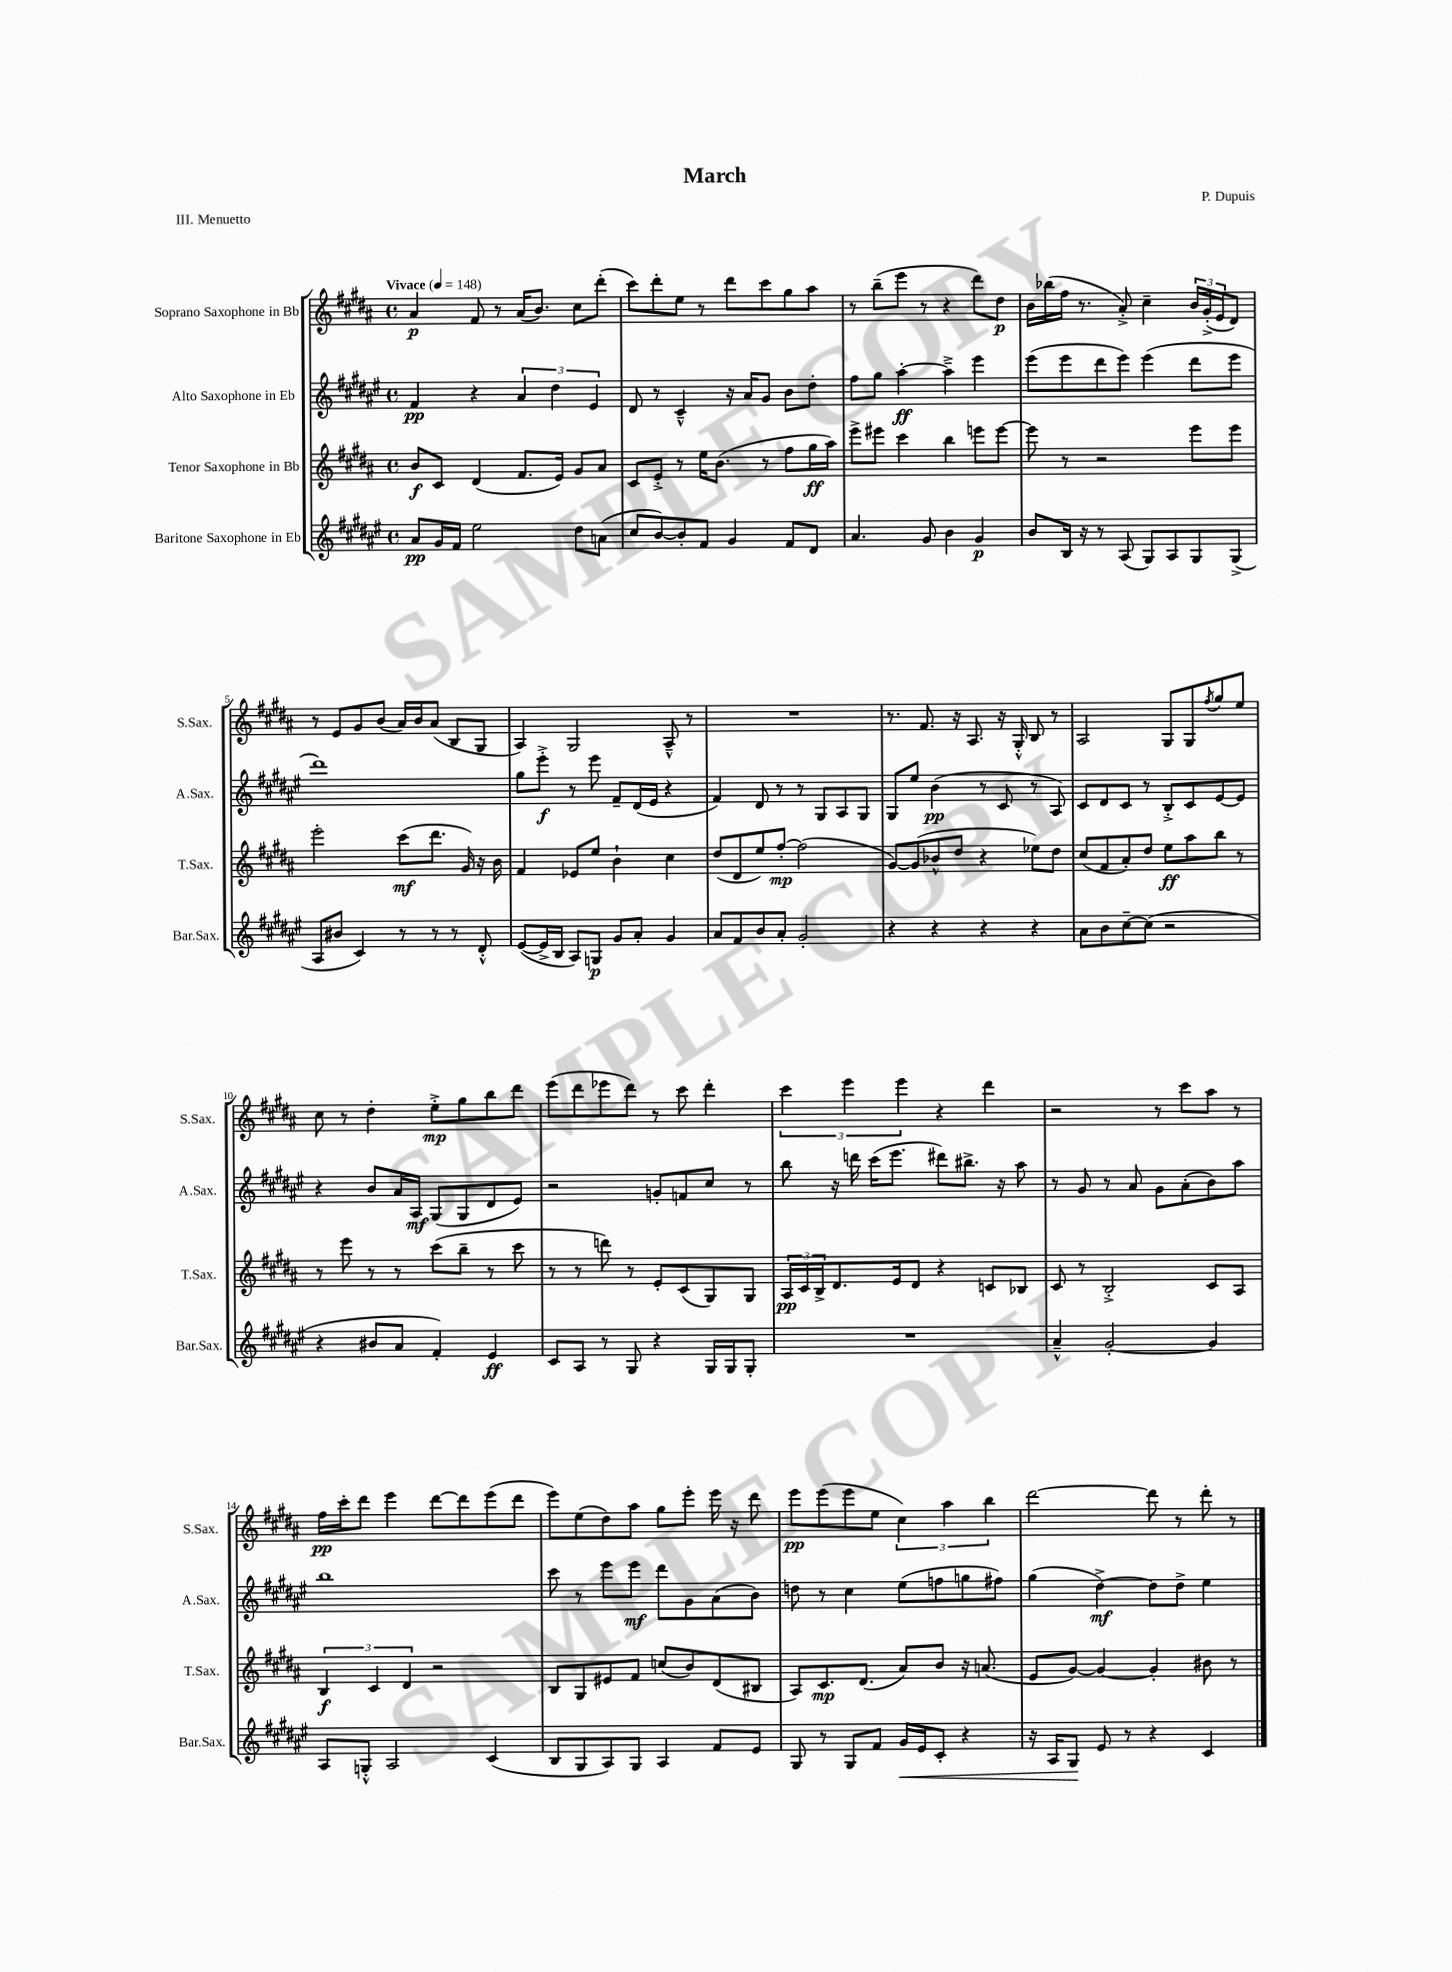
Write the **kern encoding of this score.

**kern	**dynam	**kern	**dynam	**kern	**dynam	**kern	**dynam
*part4	*part4	*part3	*part3	*part2	*part2	*part1	*part1
*staff4	*staff4	*staff3	*staff3	*staff2	*staff2	*staff1	*staff1
*I"Baritone Saxophone in Eb	*	*I"Tenor Saxophone in Bb	*	*I"Alto Saxophone in Eb	*	*I"Soprano Saxophone in Bb	*
*I'Bar.Sax.	*	*I'T.Sax.	*	*I'A.Sax.	*	*I'S.Sax.	*
*clefG2	*	*clefG2	*	*clefG2	*	*clefG2	*
*k[f#c#g#d#a#e#]	*	*k[f#c#g#d#a#]	*	*k[f#c#g#d#a#e#]	*	*k[f#c#g#d#a#]	*
*M4/4	*	*M4/4	*	*M4/4	*	*M4/4	*
*met(c)	*	*met(c)	*	*met(c)	*	*met(c)	*
*MM148	*	*MM148	*	*MM148	*	*MM148	*
=1	=1	=1	=1	=1	=1	=1	=1
!	!	!	!	!	!	!LO:TX:a:B:t=Vivace	!
8a#/L	pp	8b/L	f	4f#/	pp	4a#/	p
16g#/L	.	8c#/J	.	.	.	.	.
16f#/JJ	.	.	.	.	.	.	.
2ee#\	.	(4d#/	.	4r	.	8f#/	.
.	.	.	.	.	.	8r	.
.	.	8.f#/L	.	6a#/	.	(16a#/KL	.
.	.	.	.	.	.	8.b/J)	.
.	.	.	.	6dd#\	.	.	.
.	.	16e/Jk)	.	.	.	.	.
8dd#\L	.	8g#/L	.	.	.	8cc#\L	.
.	.	.	.	6e#/	.	.	.
(8an\J	.	8a#/J	.	.	.	(8ddd#'\J	.
=2	=2	=2	=2	=2	=2	=2	=2
8cc#/L	.	8c#/L	.	8d#/	.	8ccc#\L)	.
[8b/)	.	8e'^/J	.	8r	.	8ddd#'\	.
8b'/]	.	8r	.	4c#~^^/	.	8ee\J	.
8f#/J	.	16ee\KL	.	.	.	8r	.
.	.	(8.b\J	.	.	.	.	.
4g#/	.	.	.	16r	.	8ddd#\L	.
.	.	.	.	16a#/KL	.	.	.
.	.	8r	.	8g#/J	.	8ccc#\	.
8f#/L	.	8ff#\L	.	8b\L	.	8gg#\	.
8d#/J	.	16gg#\L	ff	8dd#'\J	.	8aa#\J	.
.	.	16aa#\JJ)	.	.	.	.	.
=3	=3	=3	=3	=3	=3	=3	=3
4.a#/	.	8eee^\L	.	8ff#\L	.	8r	.
.	.	8eee#X\J	.	8gg#\J	.	(8bb~\L	.
.	.	4ccc#\	.	[4aa#'\	ff	8eee\J	.
8g#/	.	.	.	.	.	8r	.
4b\	.	4bb\	.	4aa#~^\]	.	4r	.
4g#/	p	8eeen\L	.	4eee#\	.	8ddd#\L)	.
.	.	[8eee\J	.	.	.	8dd#\J	p
=4	=4	=4	=4	=4	=4	=4	=4
8b/L	.	8eee\]	.	(8eee#\L	.	16b\LL	.
.	.	.	.	.	.	(16bb-X\	.
16B/Jk	.	8r	.	8eee#\	.	16ff#\JJ	.
16r	.	.	.	.	.	8.r	.
8r	.	2r	.	8ddd#\	.	.	.
(8A#/	.	.	.	8eee#\J)	.	8a#'^/)	.
8G#/L)	.	.	.	(4eee#\	.	4cc#~\	.
8A#/	.	.	.	.	.	.	.
8G#/	.	8eee\L	.	8ddd#\L	.	24b/LL	.
.	.	.	.	.	.	(24g#'^/	.
.	.	.	.	.	.	24e/J	.
(8G#^/J	.	8eee\J	.	8eee#\J	.	8d#/J)	.
!!LO:LB:g=z
=5	=5	=5	=5	=5	=5	=5	=5
8A#/L	.	2eee'\	.	1ddd#)	.	8r	.
8b#X/J	.	.	.	.	.	8e/L	.
4c#/)	.	.	.	.	.	8g#/	.
.	.	.	.	.	.	(8b/J	.
8r	.	(8ccc#\L	mf	.	.	16a#/LL)	.
.	.	.	.	.	.	16b/J	.
8r	.	8.ddd#\J	.	.	.	(8a#/J	.
8r	.	.	.	.	.	8B/L	.
.	.	16g#/)	.	.	.	.	.
8d#'^^/	.	16r	.	.	.	8G#/J	.
.	.	16b\	.	.	.	.	.
=6	=6	=6	=6	=6	=6	=6	=6
([8e#/L	.	4f#/	.	8gg#\L	.	4A#/)	.
16e#^/L]	.	.	.	8eee#'^\J	f	.	.
16B/JJ	.	.	.	.	.	.	.
8A#/L)	.	8e-X/L	.	8r	.	2G#/	.
8Gn/J	p	8ee/J	.	8eee#\	.	.	.
8g#/L	.	4b`\	.	8f#~/L	.	.	.
8a#'/J	.	.	.	(16d#/L	.	.	.
.	.	.	.	16e#/JJ	.	.	.
4g#/	.	4cc#\	.	4r	.	8A#~^^/	.
.	.	.	.	.	.	8r	.
=7	=7	=7	=7	=7	=7	=7	=7
8a#/L	.	(8dd#/L	.	4f#/)	.	1r	.
8f#/	.	8d#/	.	.	.	.	.
8b/	.	8ee/)	.	8d#/	.	.	.
8a#'/J	.	[8ff#'/J	mp	8r	.	.	.
2g#'/	.	(2ff#\]	.	8r	.	.	.
.	.	.	.	8G#/L	.	.	.
.	.	.	.	8A#/	.	.	.
.	.	.	.	8G#/J	.	.	.
=8	=8	=8	=8	=8	=8	=8	=8
4r	.	[8g#/L)	.	8G#/L	.	8.r	.
.	.	(8g#/]	.	8ee#/J	.	.	.
.	.	.	.	.	.	8.f#/	.
4r	.	8b-X^^/	.	(4b\	pp	.	.
.	.	8dd#/J	.	.	.	16r	.
.	.	.	.	.	.	8.A#/	.
4r	.	4r	.	8r	.	.	.
.	.	.	.	8c#/	.	16r	.
.	.	.	.	.	.	16G#'^^/	.
4r	.	8ee-X\L)	.	8r	.	8B/	.
.	.	8dd#\J	.	8A#/)	.	8r	.
=9	=9	=9	=9	=9	=9	=9	=9
8a#\L	.	(8cc#/L	.	8c#/L	.	2A#/	.
8b\	.	8f#/	.	8d#/	.	.	.
[8cc#~\	.	8a#'/)	.	8c#/J	.	.	.
(8cc#\J]	.	8dd#/J	.	8r	.	.	.
2r	.	8ee\L	ff	8B'^/L	.	8G#/L	.
.	.	8aa#\	.	8c#/	.	8G#/	.
.	.	.	.	.	.	8qff#/	.
.	.	8bb\J	.	[8e#/	.	8gg#/	.
.	.	8r	.	8e#/J]	.	8ee/J	.
!!LO:LB:g=z
=10	=10	=10	=10	=10	=10	=10	=10
4r	.	8r	.	4r	.	8cc#\	.
.	.	8eee\	.	.	.	8r	.
8b#X/L	.	8r	.	8b/L	.	4dd#'\	.
8a#/J	.	8r	.	16a#/L	.	.	.
.	.	.	.	16A#/JJ	mf	.	.
4f#'/)	.	(8ccc#\L	.	(8G#/L	.	8ee'^\L	mp
.	.	8bb~\J	.	8G#/	.	8gg#\	.
4e#/	ff	8r	.	8d#/	.	8bb\	.
.	.	8ccc#\	.	8e#/J)	.	8ddd#\J	.
=11	=11	=11	=11	=11	=11	=11	=11
8c#/L	.	8r	.	2r	.	(8eee\L	.
8A#/J	.	8r	.	.	.	8ddd#\	.
8r	.	8dddn\)	.	.	.	8eee-X\	.
8G#/	.	8r	.	.	.	8ddd#\J)	.
4r	.	8e'/L	.	8gn'/L	.	8r	.
.	.	(8c#/	.	8fn/	.	8ccc#\	.
16G#/LL	.	8G#/)	.	8cc#/J	.	4ddd#'\	.
16G#/J	.	.	.	.	.	.	.
8G#'/J	.	8G#/J	.	8r	.	.	.
=12	=12	=12	=12	=12	=12	=12	=12
1r	.	24A#/LL	pp	8bb\	.	6ccc#\	.
.	.	24c#/	.	.	.	.	.
.	.	24B^/J	.	.	.	.	.
.	.	8.d#/	.	16r	.	.	.
.	.	.	.	.	.	6eee\	.
.	.	.	.	16dddn\	.	.	.
.	.	.	.	(16ccc#\KL	.	.	.
.	.	16e/k	.	8.eee#\J	.	.	.
.	.	.	.	.	.	6eee\	.
.	.	8d#/J	.	.	.	.	.
.	.	4r	.	8ddd#X\L)	.	4r	.
.	.	.	.	8.bb#X^\J	.	.	.
.	.	8cn/L	.	.	.	4ddd#\	.
.	.	.	.	16r	.	.	.
.	.	8B-X/J	.	8aa#\	.	.	.
=13	=13	=13	=13	=13	=13	=13	=13
4a#~^^/	.	8c#/	.	8r	.	2r	.
.	.	8r	.	8g#/	.	.	.
[2g#'/	.	2B'^/	.	8r	.	.	.
.	.	.	.	8a#/	.	.	.
.	.	.	.	8g#\L	.	8r	.
.	.	.	.	(8a#'\	.	8ccc#\L	.
4g#/]	.	8c#/L	.	8b\)	.	8aa#\J	.
.	.	8A#/J	.	8aa#\J	.	8r	.
!!LO:LB:g=z
=14	=14	=14	=14	=14	=14	=14	=14
8A#/L	.	6B/	f	1bb	.	16ff#\LL	pp
.	.	.	.	.	.	16ccc#'\J	.
8Gn'^^/J	.	.	.	.	.	8ddd#\J	.
.	.	6c#/	.	.	.	.	.
2A#/	.	.	.	.	.	4eee\	.
.	.	6d#/	.	.	.	.	.
.	.	2r	.	.	.	[8ddd#\L	.
.	.	.	.	.	.	8ddd#\]	.
(4c#/	.	.	.	.	.	(8eee\	.
.	.	.	.	.	.	8ddd#\J	.
=15	=15	=15	=15	=15	=15	=15	=15
8B/L	.	8B/L	.	8ccc#\	.	8eee\L)	.
8G#/	.	8G#/	.	8r	.	(8ee\	.
8A#/)	.	8e#X/	.	8eee#\L	.	8dd#\)	.
8G#/J	.	8f#/J	.	8eee#\J	mf	8aa#\J	.
4A#/	.	(8ccn/L	.	8ddd#\L	.	8gg#\L	.
.	.	8b/)	.	8g#\	.	8eee'\J	.
8f#/L	.	(8d#/	.	(8a#\	.	16eee\	.
.	.	.	.	.	.	16r	.
8e#/J	.	8B#X/J	.	8b\J)	.	8ddd#\	.
=16	=16	=16	=16	=16	=16	=16	=16
8G#/	.	8A#/L)	.	8ddn\	.	8eee\L	pp
8r	.	8.c#/	mp	8r	.	(8eee\	.
8G#/L	.	.	.	4cc#\	.	8eee\	.
.	.	(8.d#/J	.	.	.	.	.
8f#/J	.	.	.	.	.	8ee\J	.
!	!LO:HP:b	!	!	!	!	!	!
16g#/LL	<	8a#/L)	.	(8ee#\L	.	6cc#\)	.
16e#/J	.	.	.	.	.	.	.
8c#'/J	.	8b/J	.	8ffn\	.	.	.
.	.	.	.	.	.	6aa#\	.
4r	.	16r	.	8ggn\	.	.	.
.	.	(8.an/	.	.	.	.	.
.	.	.	.	.	.	6bb\	.
.	.	.	.	8ff#X\J)	.	.	.
=17	=17	=17	=17	=17	=17	=17	=17
16r	.	8e/L	.	(4gg#\	.	[2ddd#\	.
16A#/KL	.	.	.	.	.	.	.
8G#/J	.	[8g#/J)	.	.	.	.	.
8e#/	[	4g#/_	.	[4dd#^\)	mf	.	.
8r	.	.	.	.	.	.	.
4r	.	4g#'/]	.	8dd#\L]	.	8ddd#\]	.
.	.	.	.	8dd#^\J	.	8r	.
4c#/	.	8b#X\	.	4ee#\	.	8ddd#'\	.
.	.	8r	.	.	.	8r	.
==	==	==	==	==	==	==	==
*-	*-	*-	*-	*-	*-	*-	*-
